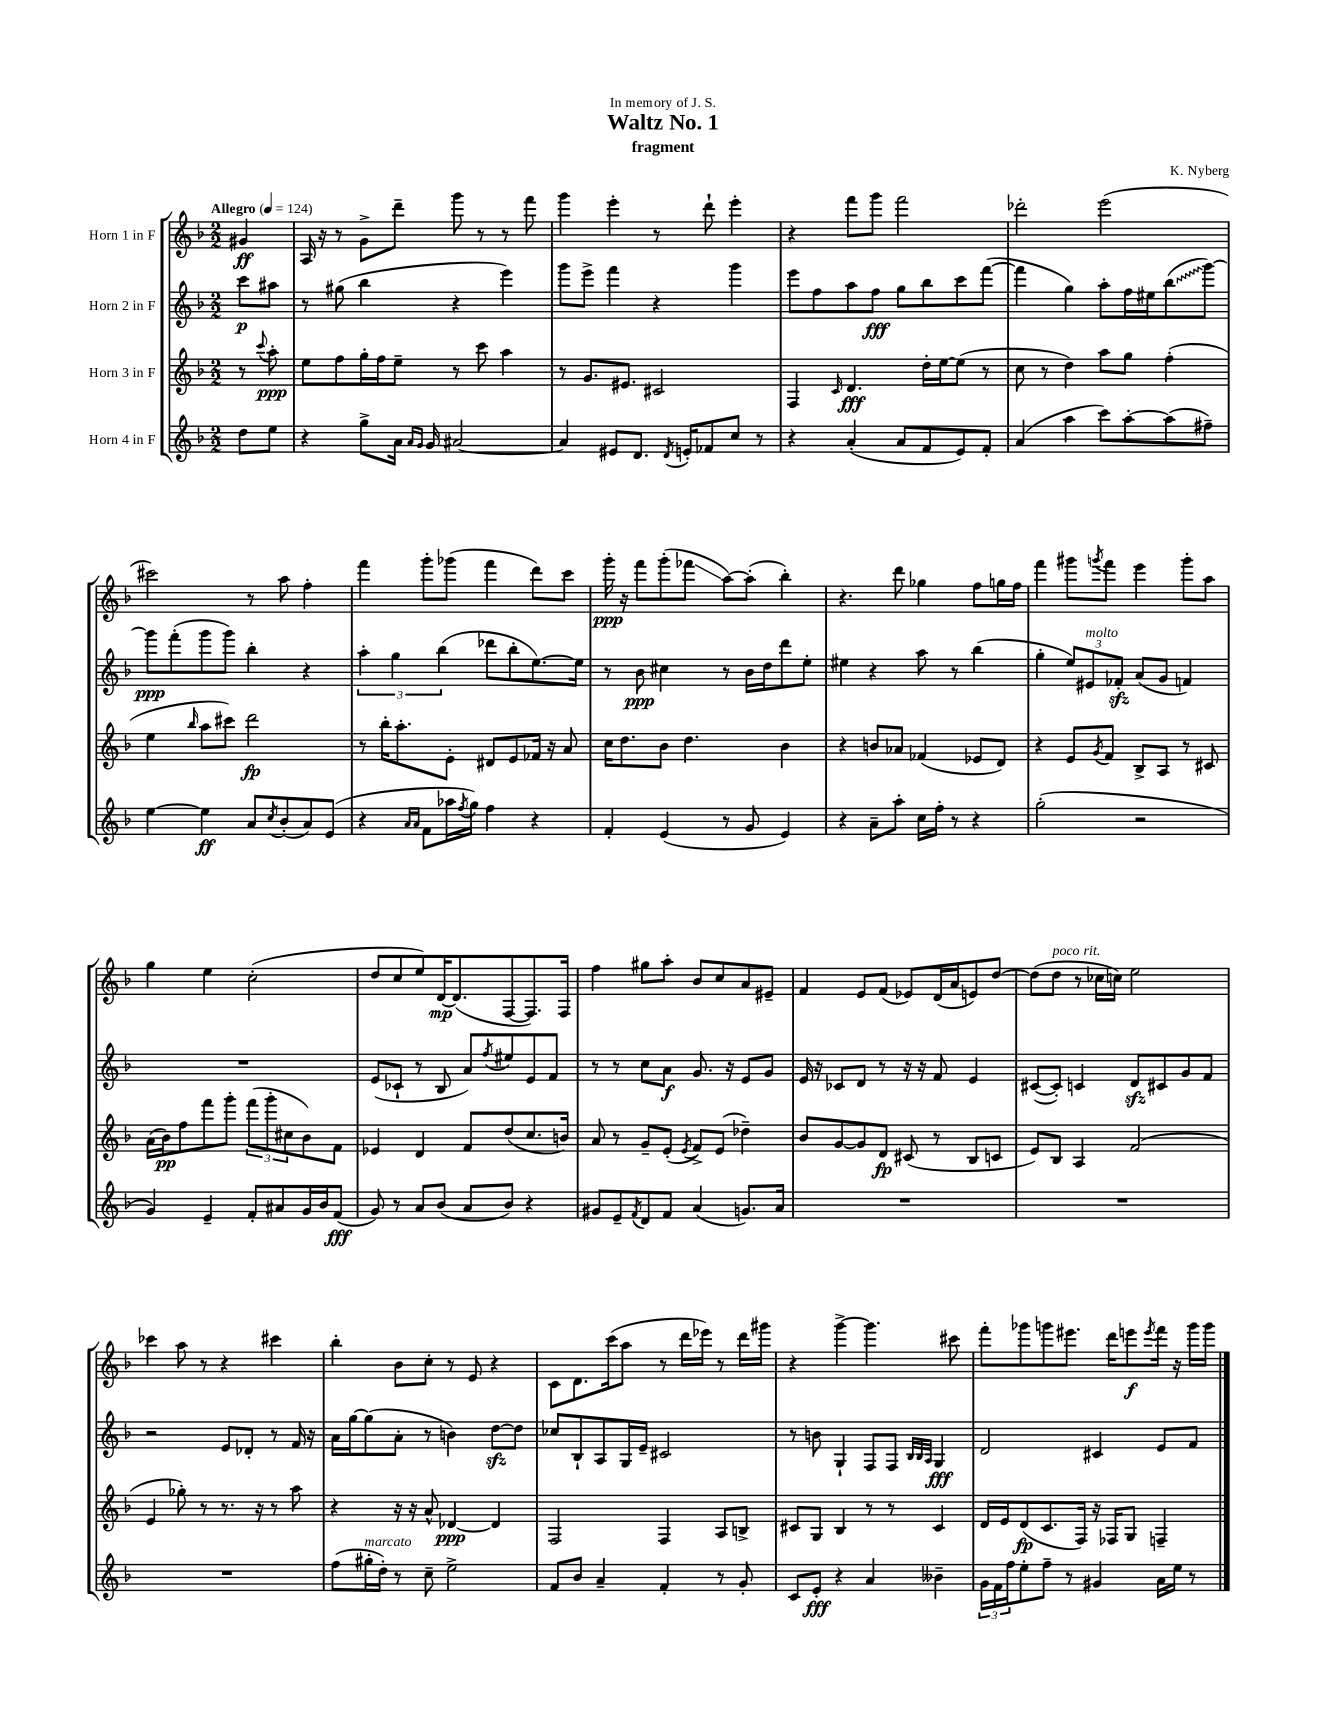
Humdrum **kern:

**kern	**kern	**kern	**kern
*staff4	*staff3	*staff2	*staff1
*clefG2	*clefG2	*clefG2	*clefG2
*k[b-]	*k[b-]	*k[b-]	*k[b-]
*M2/2	*M2/2	*M2/2	*M2/2
*MM124	*MM124	*MM124	*MM124
8dd\L	8r	8ccc\L	4g#/
.	8qqccc/	.	.
8ee\J	8aa'\	8aa#\J	.
=	=	=	=
4r	8ee\L	8r	16A/
.	.	.	16r
.	8ff\	(8gg#\	8r
8gg^\L	16gg'\L	4bb-\	8g^\L
.	16ff\J	.	.
16a\Jk	8ee~\J	.	8ddd~\J
16qqa/LL	.	.	.
16qqg/JJ	.	.	.
16g/	.	.	.
[2a#/	8r	4r	8ggg\
.	8ccc\	.	8r
.	4aa\	4eee\)	8r
.	.	.	8fff\
=	=	=	=
4a#/]	8r	8ggg\L	4ggg\
.	8.g/L	8eee^\J	.
8e#/L	.	4fff\	4eee'\
.	8.e#/J	.	.
8.d/J	.	.	.
.	2c#/	4r	8r
8qd/	.	.	.
16e'/LK	.	.	.
8f-/	.	.	8ddd`\
8cc/J	.	4ggg\	4eee'\
8r	.	.	.
=	=	=	=
4r	4F/	8eee\L	4r
.	.	8ff\	.
.	16qqc/	.	.
(4a'/	4.d/	8aa\	8fff\L
.	.	8ff\J	8ggg\J
8a/L	.	8gg\L	2fff\
8f/	16dd'\LL	8bb-\	.
.	[16ee\J	.	.
8e/)	(8ee\]J	8ccc\	.
8f'/J	8r	([8fff\J	.
=	=	=	=
(4a/	8cc\	4fff\]	2ddd-'\
.	8r	.	.
4aa\	4dd\)	4gg\)	.
8ccc\L)	8aa\L	8aa'\L	(2eee\
[8aa'\	8gg\J	16ff\L	.
.	.	16ee#\J	.
(8aa\]	(4ff'\	(8bb-\	.
8ff#~\J)	.	[8ggg\J)	.
=	=	=	=
[4ee\	4ee\	8ggg\]L	2ccc#\)
.	.	(8fff'\	.
.	16qqbb-/	.	.
4ee\]	8aa\L	8ggg\	.
.	8ccc#\J)	8ggg\J)	.
8a/L	2ddd\	4bb-'\	8r
8qcc/	.	.	.
(8b-'/	.	.	8aa\
8a/)	.	4r	4ff'\
(8e/J	.	.	.
=	=	=	=
4r	8r	6aa'\	4fff\
.	16bb-'\LK	.	.
.	.	6gg\	.
.	8.aa'\	.	.
16qqa/LL	.	.	.
16qqa/JJ	.	.	.
8f\L	.	.	8ggg'\L
.	.	(6bb-\	.
16aa-\L	8e'\J	.	(8ggg-\J
8qff/	.	.	.
16gg\JJ)	.	.	.
4ff\	8d#/L	8ddd-\L	4fff\
.	8e/	8bb-'\	.
4r	16f-/Jk	[8.ee\)	8ddd\L)
.	16r	.	.
.	8a/	.	8ccc\J
.	.	16ee\]Jk	.
=	=	=	=
4f'/	16cc\LK	8r	16ggg'\
.	8.dd\	.	16r
.	.	8b-\	8fff\L
(4e/	8b-\J	4cc#\	(8ggg'\
.	4.dd\	.	8fff-\J
8r	.	8r	[8aa\L)
8g/	.	16b-\LL	(8aa'\]J
.	.	16dd\J	.
4e/)	4b-\	8ddd\	4bb-'\)
.	.	8ee'\J	.
=	=	=	=
4r	4r	4ee#\	4.r
8a~\L	8b/L	4r	.
8aa'\J	8a-/J	.	8ddd\
16cc\LL	(4f-/	8aa\	4gg-\
16ff'\JJ	.	.	.
8r	.	8r	.
4r	8e-/L	(4bb-\	8ff\L
.	8d/J)	.	16gg\L
.	.	.	16ff\JJ
=	=	=	=
(2gg'\	4r	4gg'\	4fff\
.	8e/L	12ee/L)	8ggg#\L
.	.	12e#/	.
.	8qg/	.	8qggg/
.	8f/J	.	8fff\J
.	.	12f-'/J	.
2r	8B-^/L	(8a/L	4eee\
.	8A/J	8g/J	.
.	8r	4f/)	8ggg'\L
.	8c#/	.	8aa\J
=	=	=	=
4g/)	(16a\LL	1r	4gg\
.	16b-\J)	.	.
.	8ff\	.	.
4e~/	8fff\	.	4ee\
.	8ggg'\J	.	.
8f'/L	(12fff\L	.	(2cc'\
.	12ggg'\	.	.
8a#/	.	.	.
.	12cc#\	.	.
16g/L	8b-\)	.	.
16b-/J	.	.	.
(8f/J	8f\J	.	.
=	=	=	=
8g/)	4e-/	(8e/L	8dd/L
8r	.	8c-`/J	8cc/
8a/L	4d/	8r	8ee/)
(8b-/J	.	8B-/	[16d/K
.	.	.	(8.d/]
8a/L	8f/L	8a/L)	.
.	.	8qff/	.
8b-/J)	(8dd/	8ee#/	[8F/
4r	8.cc/	8e/	8.F/])
.	.	8f/J	.
.	16b/Jk)	.	16F/Jk
=	=	=	=
8g#/L	8a/	8r	4ff\
8e~/	8r	8r	.
8qf/	.	.	.
8d/	8g~/L	8cc\L	8gg#\L
8f/J	(8e'/J	8a\J	8aa'\J
.	8qe/	.	.
(4a/	8f^/L)	8.g/	8b-/L
.	(8e/J	.	8cc/
.	.	16r	.
8.g/L)	4dd-~\)	8e/L	8a/
.	.	8g/J	8e#~/J
16a/Jk	.	.	.
=	=	=	=
1r	8b-/L	16e/	4f/
.	.	16r	.
.	[8g/	8c-/L	.
.	8g/]	8d/J	8e/L
.	8d/J	8r	(8f/J
.	(8c#/	16r	8e-/L)
.	.	16r	.
.	8r	8f/	(16d/L
.	.	.	16a/J
.	8B-/L	4e/	8e/)
.	8c/J	.	[8dd/J
=	=	=	=
1r	8e/L)	([8c#/L	(8dd\]L
.	8B-/J	8c#'/]J)	8dd\J
.	4A/	4c/	8r
.	.	.	16cc-\LL
.	.	.	16cc\JJ)
.	(2f/	8d/L	2ee\
.	.	8c#/	.
.	.	8g/	.
.	.	8f/J	.
=	=	=	=
1r	4e/	2r	4ccc-\
.	8gg-'\)	.	8aa\
.	8r	.	8r
.	8.r	8e/L	4r
.	.	8d-'/J	.
.	16r	.	.
.	8r	8r	4ccc#\
.	8aa\	16f/	.
.	.	16r	.
=	=	=	=
(8ff\L	4r	16a\LL	4bb-'\
.	.	[16gg\J	.
16gg#'\L	.	(8gg\]	.
16dd'\JJ)	.	.	.
8r	16r	8a'\J	8b-\L
.	16r	.	.
8cc~\	8a^^/	8r	8cc'\J
2ee^\	[4d-/	4b\)	8r
.	.	.	8e/
.	4d-/]	[8dd\L	4r
.	.	8dd\]J	.
=	=	=	=
8f/L	2F/	8cc-/L	8c\L
8b-/J	.	8B-`/	8.d\
4a~/	.	8A/	.
.	.	.	(16ccc\k
.	.	16G/L	8aa\J
.	.	16e~/JJ	.
4f'/	4F/	2c#/	8r
.	.	.	16ddd\LL
.	.	.	16eee-\JJ)
8r	8A/L	.	8r
8g'/	8B^/J	.	16ddd\LL
.	.	.	16ggg#\JJ
=	=	=	=
8c/L	8c#/L	8r	4r
8e'/J	8G/J	8b\	.
4r	4B-/	4G`/	[4ggg^\
4a/	8r	8F/L	4.ggg\]
.	8r	8F/J	.
.	.	32qqB-/LLL	.
.	.	32qqB-/	.
.	.	32qqA/JJJ	.
4b--~\	4c#/	4G/	.
.	.	.	8ccc#\
=	=	=	=
24g\LL	16d/LL	2d/	8fff'\L
24f\	.	.	.
.	16e/J	.	.
24ff\J	.	.	.
8ee'\	(8d/	.	8ggg-\
8ff~\J	8.c/	.	8ggg\
8r	.	.	8.eee#\J
.	16F/Jk)	.	.
4g#/	16r	4c#/	.
.	16F-/LK	.	16ddd\LK
.	8G/J	.	8eee\
.	.	.	8qeee/
16a\LL	4F~/	8e/L	16fff\Jk
16ee\JJ	.	.	16r
8r	.	8f/J	16ggg\LL
.	.	.	16ggg\JJ
==	==	==	==
*-	*-	*-	*-
